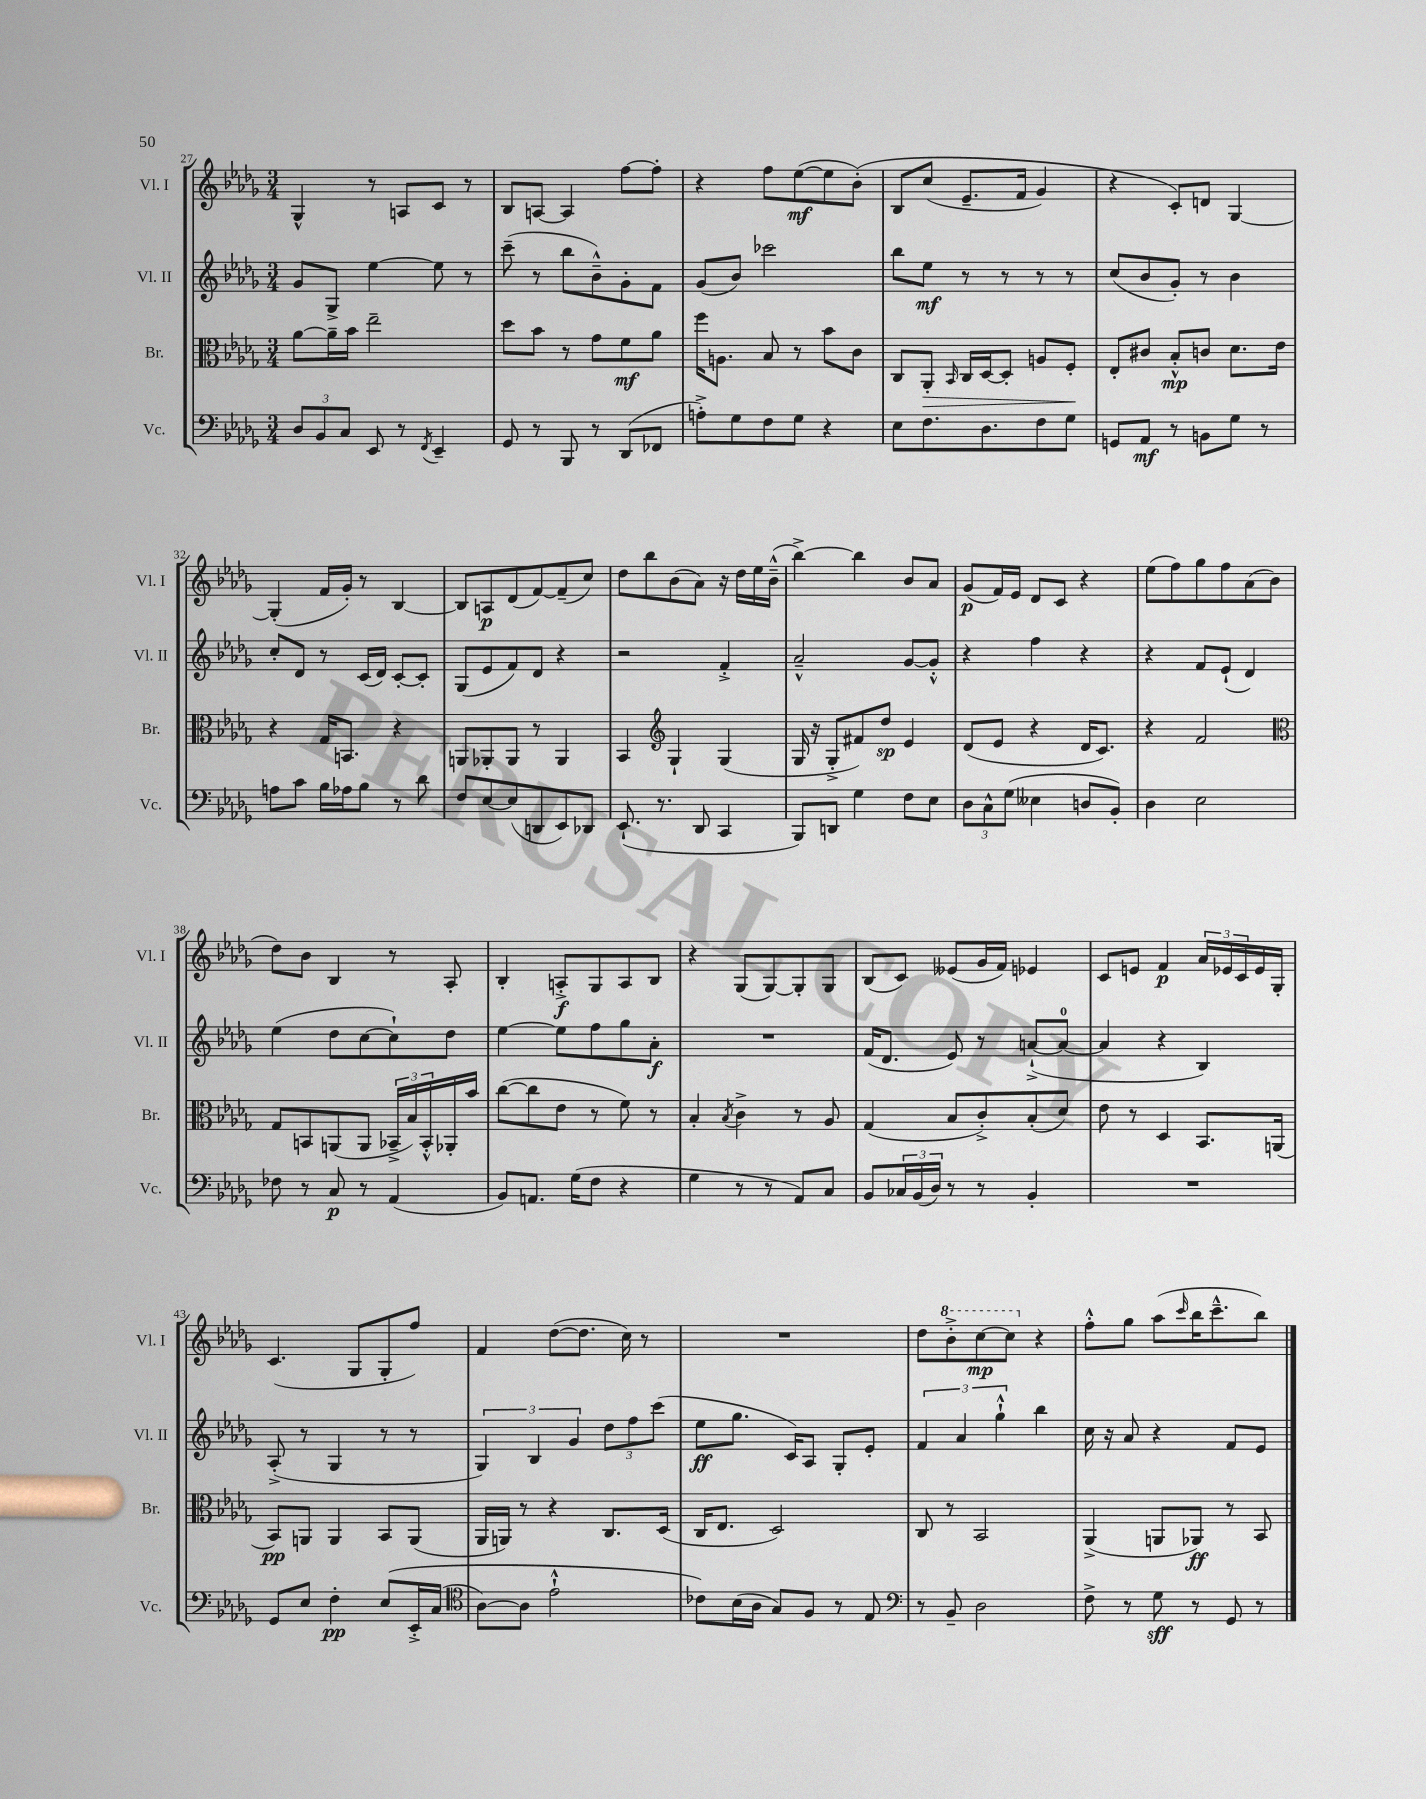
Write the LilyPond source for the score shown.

<<
\new StaffGroup <<
\new Staff = "s0" \with { instrumentName = "Vl. I" shortInstrumentName = "Vl. I" } {
    \clef treble \key des \major \numericTimeSignature \time 3/4
    ges4-^ r8 a8 c'8 r8 |
    bes8 a8~ a4 f''8~ f''8-. |
    r4 f''8 ees''8~\mf( ees''8 bes'8-.)\( |
    bes8 c''8( ees'8.-- f'16 ges'4) |
    r4 c'8-.\) d'8 ges4~ |
    ges4-.( f'16 ges'16-.) r8 bes4~ |
    bes8 a8\p des'8( f'8~) f'8--( c''8) |
    des''8 bes''8 bes'8( aes'8) r16 des''16 ees''16 bes'16---^( |
    bes''4~->) bes''4 bes'8 aes'8 |
    ges'8\p( f'16) ees'16 des'8 c'8 r4 |
    ees''8( f''8) ges''8 f''8 aes'8( bes'8 |
    des''8) bes'8 bes4 r8 aes8-. |
    bes4-. a8-.->\f ges8 a8 bes8 |
    r4 ges8( ges8~) ges8-. ges8 |
    bes8( c'8) eeses'8( ges'16 f'16) ees'4 |
    c'8 e'8 f'4\p \tuplet 3/2 { aes'16 ees'16 c'16 } ees'16 ges16-. |
    c'4.( ges8 ges8-. f''8) |
    f'4 des''8~( des''8. c''16) r8 |
    R2. |
    des''8 \ottava #1 bes''8-.-> c'''8~\mp c'''8 \ottava #0 r4 |
    f''8-.-^ ges''8 aes''8( \grace { c'''16 } bes''16 c'''8.---^ bes''8) \bar "|." |
}
\new Staff = "s1" \with { instrumentName = "Vl. II" shortInstrumentName = "Vl. II" } {
    \clef treble \key des \major \numericTimeSignature \time 3/4
    ges'8 ges8-> ees''4~ ees''8 r8 |
    c'''8--( r8 bes''8 bes'8---^) ges'8-. f'8 |
    ges'8( bes'8) ces'''2 |
    bes''8 ees''8\mf r8 r8 r8 r8 |
    c''8( bes'8 ges'8-.) r8 bes'4 |
    c''8-. des'8 r8 c'16( des'16) c'8~-. c'8-. |
    ges8( ees'8 f'8) des'8 r4 |
    r2 f'4-.-> |
    aes'2---^ ges'8~ ges'8-.-^ |
    r4 f''4 r4 |
    r4 f'8 ees'8-!( des'4) |
    ees''4( des''8 c''8~ c''8-!) des''8 |
    ees''4~ ees''8 f''8 ges''8 aes'8-.\f |
    R2. |
    f'16( des'8. ees'8) r8 a'8~-!->( a'8-0~ |
    a'4 r4 bes4) |
    aes8-.->( r8 ges4 r8 r8 |
    \tuplet 3/2 { ges4) bes4 ges'4 } \tuplet 3/2 { des''8 f''8 c'''8( } |
    ees''8\ff ges''8. c'16) aes8 ges8-. ees'8-. |
    \tuplet 3/2 { f'4 aes'4 ges''4-!-^ } bes''4 |
    c''16 r16 aes'8 r4 f'8 ees'8 \bar "|." |
}
\new Staff = "s2" \with { instrumentName = "Br." shortInstrumentName = "Br." } {
    \clef alto \key des \major \numericTimeSignature \time 3/4
    aes'8~ aes'16-- bes'16 ees''2-- |
    des''8 bes'8 r8 ges'8 f'8\mf aes'8 |
    f''16 a8. bes8 r8 bes'8 c'8 |
    c8 aes,8-.\> \grace { bes,16 } c16 des16~ des8-. a8 f8-.\! |
    ees8-. cis'8 bes8-.-^\mp c'8 des'8. ees'16 |
    r4 ges16 b,8. r4 |
    a,8 aes,8-. aes,8 r8 aes,4 |
    bes,4 \clef treble ges4-! ges4( |
    ges16 r16 ges8-.-> fis'8) des''8\sp ees'4 |
    des'8( ees'8 r4 des'16 c'8.) |
    r4 f'2 |
    \clef alto ges8 b,8 a,8( a,8 \tuplet 3/2 { bes,16---> bes16) bes,16-.-^ } aes,16-. bes'16 |
    c''8~( c''8 ees'8 r8 f'8) r8 |
    bes4-. \acciaccatura { bes8 } c'4-> r8 aes8 |
    ges4( bes8 c'8-.->) bes8-.( des'8) |
    ees'8 r8 des4 bes,8. a,16( |
    bes,8\pp) a,8 a,4 bes,8 a,8( |
    aes,16 a,16) r8 r4 c8. des16( |
    c16 ees8. des2) |
    c8 r8 bes,2 |
    aes,4->( a,8 aes,8\ff) r8 bes,8 \bar "|." |
}
\new Staff = "s3" \with { instrumentName = "Vc." shortInstrumentName = "Vc." } {
    \clef bass \key des \major \numericTimeSignature \time 3/4
    \tuplet 3/2 { des8 bes,8 c8 } ees,8 r8 \acciaccatura { f,8 } ees,4-- |
    ges,8 r8 bes,,8 r8 des,8( fes,8 |
    a8-.->) ges8 f8 ges8 r4 |
    ees8 f8. des8. f8 ges8 |
    g,8 aes,8\mf r8 b,8 ges8 r8 |
    a8 c'8 bes16 aes16 bes8 r8 des'8 |
    f8 ees8~ ees8( d,8 ees,8) des,8 |
    ees,8.-!( r8. des,8 c,4 |
    bes,,8) d,8 ges4 f8 ees8 |
    \tuplet 3/2 { des8 c8-^ ges8( } eeses4 d8 bes,8-.) |
    des4 ees2 |
    fes8 r8 c8\p r8 aes,4( |
    bes,8) a,8. ges16( f8 r4 |
    ges4 r8 r8 aes,8) c8 |
    bes,8 \tuplet 3/2 { ces16 bes,16( des16) } r8 r8 bes,4-. |
    R2. |
    ges,8 ees8 f4-.\pp ees8\( ees,16-.-> c16( |
    \clef tenor aes8~) aes8 ees'2-!-^ |
    ces'8\) bes16( aes16 ges8) f8 r8 ees8 |
    \clef bass r8 bes,8-- des2 |
    f8-> r8 ges8\sff r8 ges,8 r8 \bar "|." |
}
>>
>>
\layout { \context { \Score currentBarNumber = #27 } }
